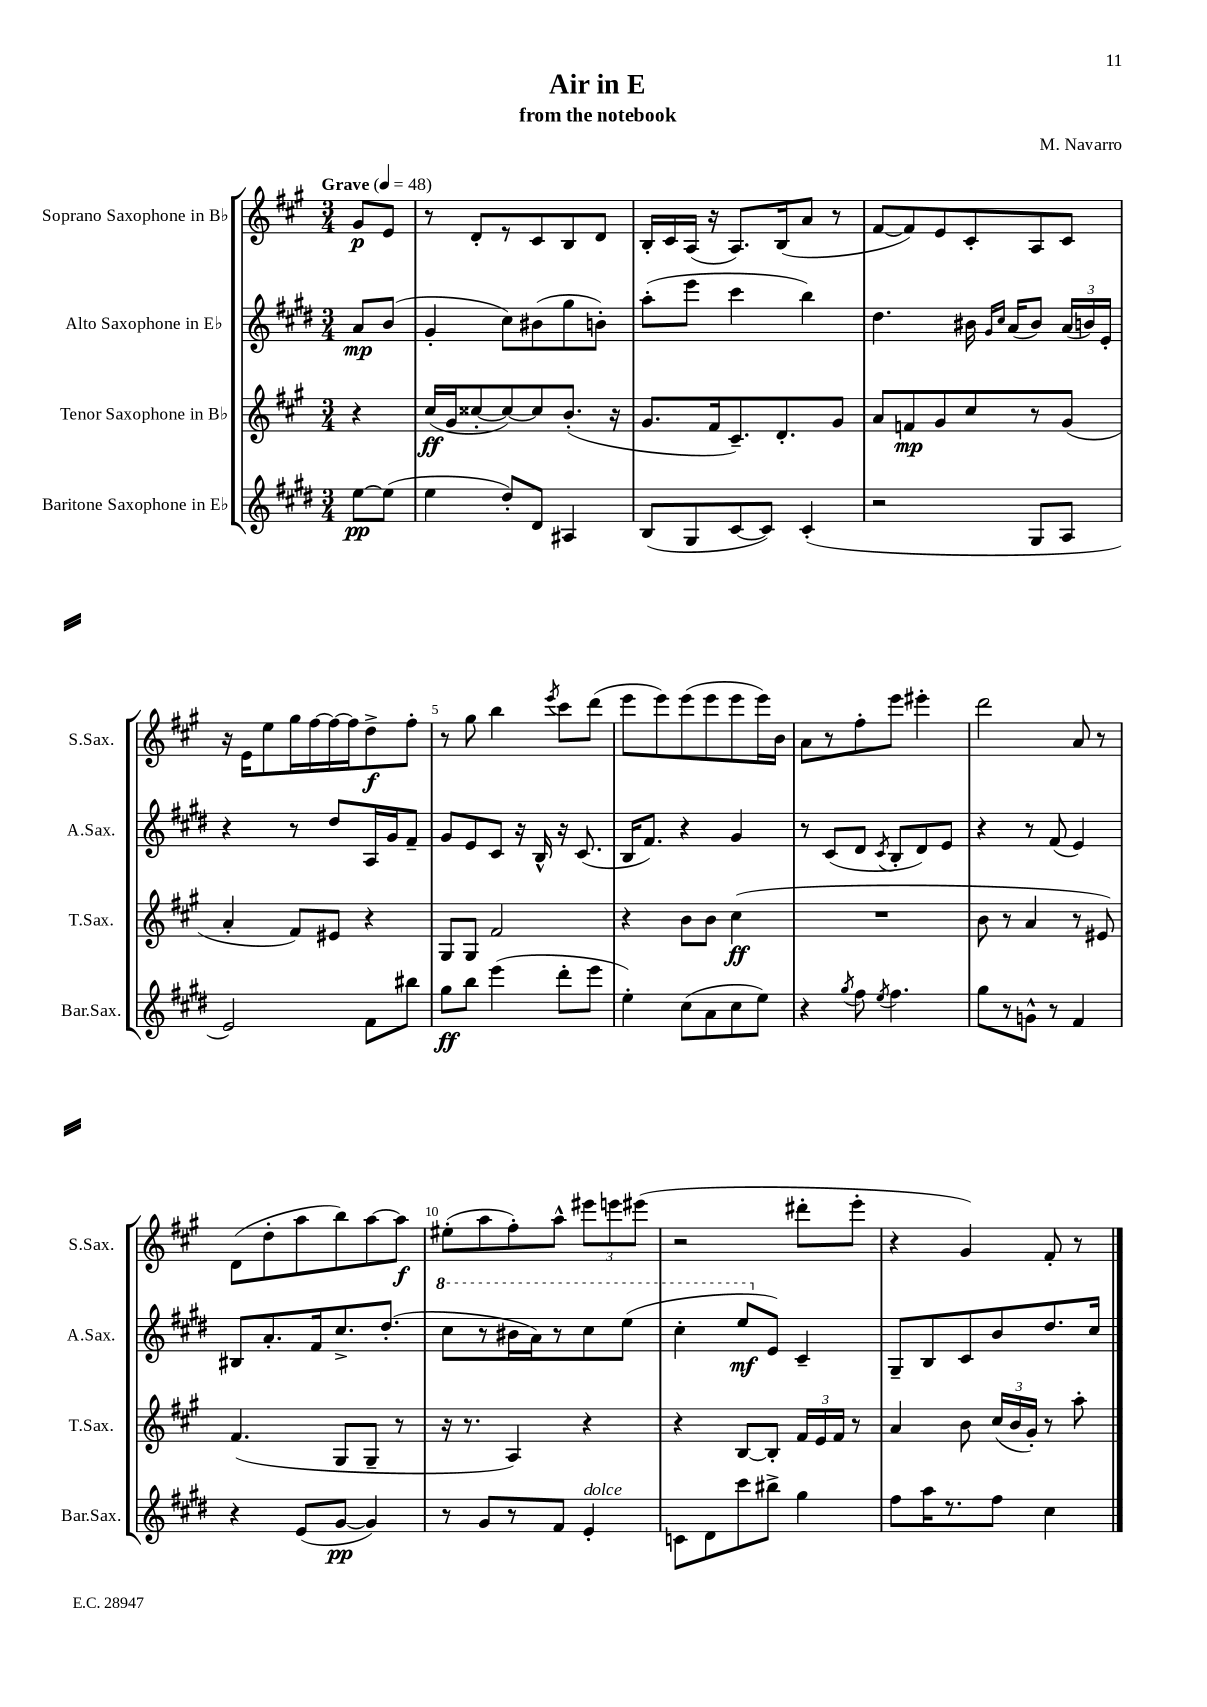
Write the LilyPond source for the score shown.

\header { title = "Air in E" composer = "M. Navarro" subtitle = "from the notebook" }
<<
\new StaffGroup <<
\new Staff = "s0" \with { instrumentName = "Soprano Saxophone in Bb" shortInstrumentName = "S.Sax." } {
    \clef treble \key a \major \numericTimeSignature \time 3/4 \partial 4 \tempo "Grave" 4 = 48
    \autoBeamOff gis'8[\p e'8] |
    r8 d'8[-. r8 cis'8 b8 d'8] |
    b16[-. cis'16 a16]( r16 a8.[) b16( a'8] r8 |
    fis'8[~ fis'8) e'8 cis'8-. a8 cis'8] |
    r16 e'16[ e''8 gis''16 fis''16~ fis''16~ fis''16 d''8->\f fis''8]-. |
    r8 gis''8 b''4 \acciaccatura { e'''8 } cis'''8[ d'''8]( |
    e'''8[ e'''8) e'''8( e'''8 e'''8 e'''16) b'16] |
    a'8[ r8 fis''8-. e'''8] eis'''4-. |
    d'''2 a'8 r8 |
    d'8[( d''8-. a''8 b''8) a''8~ a''8]\f |
    eis''8[-.( a''8 fis''8-.) a''8]-^ \tuplet 3/2 { eis'''8[ e'''8 eis'''8]( } |
    r2 dis'''8[-. e'''8]-. |
    r4 gis'4) fis'8-. r8 \bar "|." |
}
\new Staff = "s1" \with { instrumentName = "Alto Saxophone in Eb" shortInstrumentName = "A.Sax." } {
    \clef treble \key e \major \numericTimeSignature \time 3/4 \partial 4
    \autoBeamOff a'8[\mp b'8]( |
    gis'4-. cis''8[) bis'8( gis''8 b'8]-.) |
    a''8[-.( e'''8] cis'''4 b''4) |
    dis''4. bis'16 \grace { gis'16[ cis''16] } a'16[( bis'8]) \tuplet 3/2 { a'16[( b'16) e'16]-. } |
    r4 r8 dis''8[ a16 gis'16 fis'8]-- |
    gis'8[ e'8 cis'8] r16 b16-^ r16 cis'8.( |
    b16[ fis'8.]) r4 gis'4 |
    r8 cis'8[( dis'8] \acciaccatura { cis'8 } b8[-. dis'8) e'8] |
    r4 r8 fis'8( e'4) |
    bis8[ a'8.-. fis'16 cis''8.-> dis''8.]-.( |
    \ottava #1 cis'''8[ r8 bis''16 a''16) r8 cis'''8 e'''8]( |
    cis'''4-. e'''8[\mf \ottava #0 e'8]) cis'4-- |
    gis8[-- b8 cis'8 b'8 dis''8. cis''16] \bar "|." |
}
\new Staff = "s2" \with { instrumentName = "Tenor Saxophone in Bb" shortInstrumentName = "T.Sax." } {
    \clef treble \key a \major \numericTimeSignature \time 3/4 \partial 4
    \autoBeamOff r4 |
    cis''16[\ff( gis'16 cisis''8~-. cisis''8~) cisis''8 b'8.]-.( r16 |
    gis'8.[ fis'16 cis'8.--) d'8.-. gis'8] |
    a'8[ f'8\mp gis'8 cis''8 r8 gis'8]( |
    a'4-. fis'8[) eis'8] r4 |
    gis8[ gis8] fis'2 |
    r4 b'8[ b'8] cis''4\ff( |
    R2. |
    b'8 r8 a'4 r8 eis'8) |
    fis'4.( gis8[ gis8]-- r8 |
    r16 r8. a4) r4 |
    r4 b8[~ b8]-. \tuplet 3/2 { fis'16[ e'16 fis'16] } r8 |
    a'4 b'8 \tuplet 3/2 { cis''16[( b'16 gis'16]-.) } r8 a''8-. \bar "|." |
}
\new Staff = "s3" \with { instrumentName = "Baritone Saxophone in Eb" shortInstrumentName = "Bar.Sax." } {
    \clef treble \key e \major \numericTimeSignature \time 3/4 \partial 4
    \autoBeamOff e''8[~\pp e''8]( |
    e''4 dis''8[-.) dis'8] ais4 |
    b8[( gis8 cis'8~ cis'8]) cis'4-.( |
    r2 gis8[ a8] |
    e'2) fis'8[ bis''8] |
    gis''8[\ff b''8] e'''4( dis'''8[-. e'''8] |
    e''4-.) cis''8[( a'8 cis''8 e''8]) |
    r4 \acciaccatura { gis''8 } fis''8 \acciaccatura { e''8 } fis''4. |
    gis''8[ r8 g'8]-^ r8 fis'4 |
    r4 e'8[( gis'8]~\pp gis'4) |
    r8 gis'8[ r8 fis'8] e'4-.^\markup { \italic "dolce" } |
    c'8[ dis'8 cis'''8 bis''8]-> gis''4 |
    fis''8[ a''16 r8. fis''8] cis''4 \bar "|." |
}
>>
>>
\layout { \context { \Score \override BarNumber.break-visibility = ##(#f #t #t) barNumberVisibility = #(every-nth-bar-number-visible 5) } }
